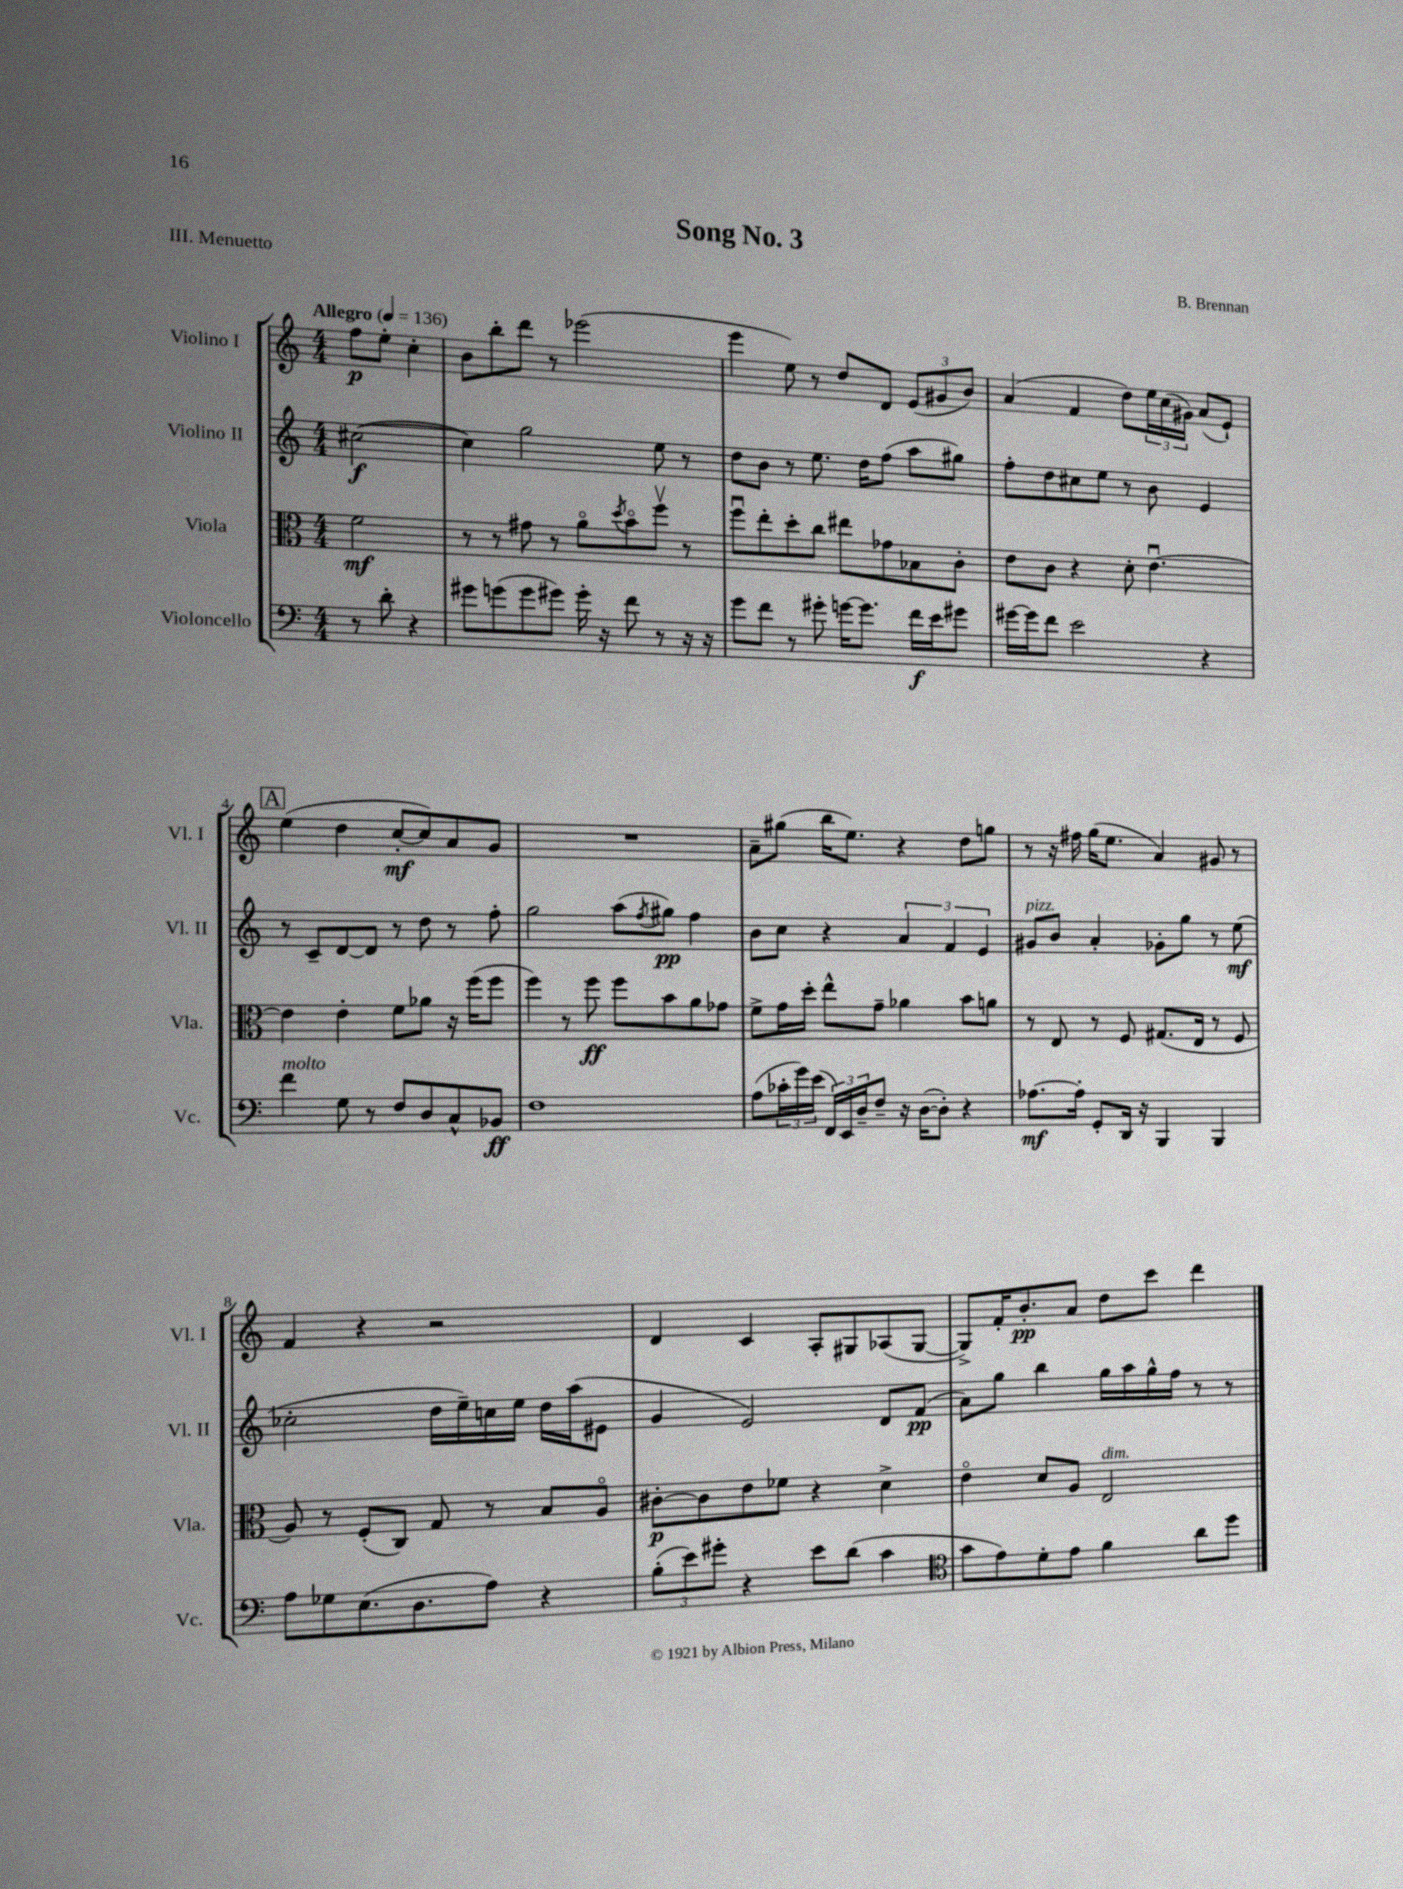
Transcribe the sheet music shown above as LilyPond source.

\header { title = "Song No. 3" composer = "B. Brennan" piece = "III. Menuetto" }
<<
\new StaffGroup <<
\new Staff = "s0" \with { instrumentName = "Violino I" shortInstrumentName = "Vl. I" } {
    \clef treble \key c \major \numericTimeSignature \time 4/4 \partial 2 \tempo "Allegro" 4 = 136
    f''8\p e''8-. c''4-. |
    b'8 b''8-. d'''8 r8 ees'''2( |
    e'''4 e''8) r8 d''8 d'8 \tuplet 3/2 { e'8( gis'8 b'8) } |
    a'4( f'4 d''8) \tuplet 3/2 { e''16 c''16( gis'16) } a'8( e'8-!) |
    \mark \markup { \box "A" } e''4( d''4 c''8~-.\mf c''8) a'8 g'8 |
    R1 |
    a'8-- gis''8( b''16 e''8.) r4 d''8 g''8 |
    r8 r16 fis''16 g''16( e''8. a'4) gis'8 r8 |
    f'4 r4 r2 |
    d'4 c'4 a8-. gis8 aes8( gis8~ |
    gis8->) f'16-. b'8.-.\pp a'8 d''8 c'''8 d'''4 \bar "|." |
}
\new Staff = "s1" \with { instrumentName = "Violino II" shortInstrumentName = "Vl. II" } {
    \clef treble \key c \major \numericTimeSignature \time 4/4 \partial 2
    cis''2~\f( |
    cis''4) g''2 e''8 r8 |
    d''8 b'8 r8 e''8. d''16 f''8( a''8 gis''8) |
    f''8-. d''8 cis''8 e''8 r8 b'8 e'4 |
    \mark \markup { \box "A" } r8 c'8-- d'8~ d'8 r8 d''8 r8 f''8-. |
    g''2 a''8( \acciaccatura { f''8 } gis''8\pp) f''4 |
    b'8 c''8 r4 \tuplet 3/2 { a'4 f'4 e'4 } |
    gis'8^\markup { \italic "pizz." } b'8 a'4-. ges'8-. g''8 r8 e''8\mf( |
    ces''2-. d''16 e''16--) c''16 e''16 d''16 a''16( eis'8 |
    g'4 e'2) d'8 f'8\pp( |
    a'8) g''8 b''4 g''16 a''16 g''16-^ f''16 r8 r8 \bar "|." |
}
\new Staff = "s2" \with { instrumentName = "Viola" shortInstrumentName = "Vla." } {
    \clef alto \key c \major \numericTimeSignature \time 4/4 \partial 2
    f'2\mf |
    r8 r8 gis'8 r8 a'8\flageolet \acciaccatura { d''8 } b'8\flageolet f''8\upbow r8 |
    f''8\downbow e''8-. d''8-. c''8 eis''8 ges'8 bes8 c'8-. |
    e'8 c'8 r4 d'8-. e'4.~\downbow |
    \mark \markup { \box "A" } e'4 e'4-. f'8 aes'8 r16 f''16( f''8 |
    f''4) r8 f''8\ff f''8 b'8 a'8 ges'8 |
    f'8-> g'16 d''16-. e''8-^ g'8-- aes'4 b'8 a'8 |
    r8 e8 r8 f8 gis8.( e16 r8 f8 |
    a8) r8 f8-.( c8) g8 r8 b8 a8\flageolet |
    cis'8~-.\p cis'8 e'8 fes'8 r4 d'4-> |
    e'4\flageolet d'8 a8 e2^\markup { \italic "dim." } \bar "|." |
}
\new Staff = "s3" \with { instrumentName = "Violoncello" shortInstrumentName = "Vc." } {
    \clef bass \key c \major \numericTimeSignature \time 4/4 \partial 2
    r8 d'8-. r4 |
    gis'8 g'8( g'8 gis'8) gis'16-. r16 f'8 r8 r16 r16 |
    g'8 f'8 r8 gis'8-. g'16~ g'8. f'16\f e'16 gis'8 |
    gis'16~ gis'16 f'8 e'2 r4 |
    \mark \markup { \box "A" } f'4^\markup { \italic "molto" } g8 r8 f8 d8 c8-^ bes,8\ff |
    f1 |
    a8( \tuplet 3/2 { ces'16-. g'16) e'16( } \tuplet 3/2 { f,16) e,16 d16-- } f8-- r16 d16~( d8-.) r4 |
    aes8.~\mf aes16-. g,8-. d,16 r16 b,,4 b,,4 |
    a8 ges8 e8.( d8. a8) r4 |
    \tuplet 3/2 { b8-.( e'8) gis'8-. } r4 e'8 d'8( c'4 |
    \clef tenor g'8 e'8) d'8-. e'8 f'4 a'8 d''8 \bar "|." |
}
>>
>>
